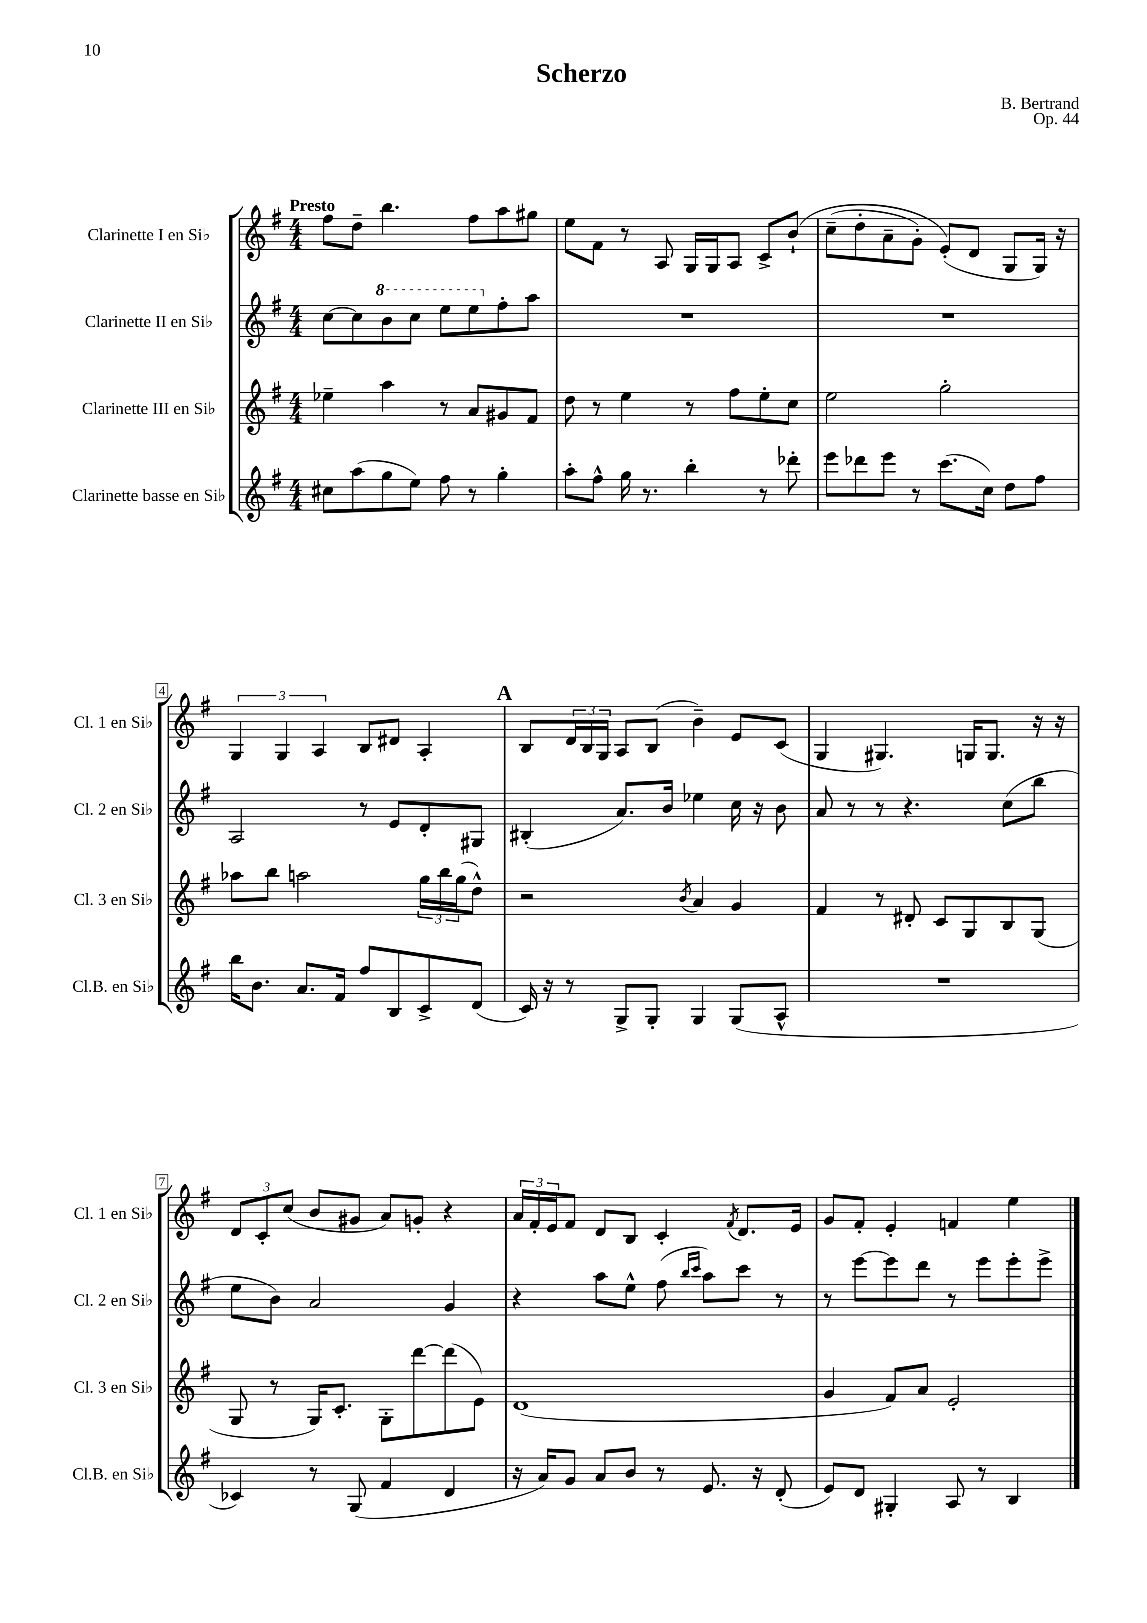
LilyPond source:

\header { title = "Scherzo" composer = "B. Bertrand" opus = "Op. 44" }
<<
\new StaffGroup <<
\new Staff = "s0" \with { instrumentName = "Clarinette I en Sib" shortInstrumentName = "Cl. 1 en Sib" } {
    \clef treble \key g \major \numericTimeSignature \time 4/4 \tempo "Presto"
    fis''8 d''8-- b''4. fis''8 a''8 gis''8 |
    e''8 fis'8 r8 a8 g16 g16 a8 c'8-> b'8-!\( |
    c''8--( d''8-. a'8-- g'8-.) e'8-.(\) d'8 g8 g16) r16 |
    \tuplet 3/2 { g4 g4 a4 } b8 dis'8 a4-. |
    \mark \markup { \bold "A" } b8 \tuplet 3/2 { d'16 b16 g16 } a8 b8( b'4--) e'8 c'8( |
    g4 gis4.) g16 g8. r16 r16 |
    \tuplet 3/2 { d'8 c'8-. c''8( } b'8 gis'8 a'8) g'8-. r4 |
    \tuplet 3/2 { a'16 fis'16-. e'16 } fis'8 d'8 b8 c'4-. \acciaccatura { fis'8 } d'8. e'16 |
    g'8 fis'8-. e'4-. f'4 e''4 \bar "|." |
}
\new Staff = "s1" \with { instrumentName = "Clarinette II en Sib" shortInstrumentName = "Cl. 2 en Sib" } {
    \clef treble \key g \major \numericTimeSignature \time 4/4
    c''8~ c''8 \ottava #1 b''8 c'''8 e'''8 e'''8 \ottava #0 fis''8-. a''8 |
    R1 |
    R1 |
    a2 r8 e'8 d'8-. gis8 |
    \mark \markup { \bold "A" } bis4-.( a'8.) b'16 ees''4 c''16 r16 b'8 |
    a'8 r8 r8 r4. c''8( b''8 |
    e''8 b'8) a'2 g'4 |
    r4 a''8 e''8-^ fis''8( \grace { b''16 c'''16 } a''8) c'''8 r8 |
    r8 e'''8~ e'''8 d'''8 r8 e'''8 e'''8-. e'''8-> \bar "|." |
}
\new Staff = "s2" \with { instrumentName = "Clarinette III en Sib" shortInstrumentName = "Cl. 3 en Sib" } {
    \clef treble \key g \major \numericTimeSignature \time 4/4
    ees''4-- a''4 r8 a'8 gis'8 fis'8 |
    d''8 r8 e''4 r8 fis''8 e''8-. c''8 |
    e''2 g''2-. |
    aes''8 b''8 a''2 \tuplet 3/2 { g''16 b''16 g''16( } d''8-^) |
    \mark \markup { \bold "A" } r2 \acciaccatura { b'8 } a'4 g'4 |
    fis'4 r8 dis'8-. c'8 g8 b8 g8( |
    g8 r8 g16) c'8.-. g8-. d'''8~ d'''8( e'8) |
    d'1( |
    g'4 fis'8) a'8 e'2-. \bar "|." |
}
\new Staff = "s3" \with { instrumentName = "Clarinette basse en Sib" shortInstrumentName = "Cl.B. en Sib" } {
    \clef treble \key g \major \numericTimeSignature \time 4/4
    cis''8 a''8( g''8 e''8) fis''8 r8 g''4-. |
    a''8-. fis''8-^ g''16 r8. b''4-. r8 des'''8-. |
    e'''8 des'''8 e'''8 r8 c'''8.( c''16) d''8 fis''8 |
    b''16 b'8. a'8. fis'16 fis''8 b8 c'8-> d'8( |
    \mark \markup { \bold "A" } c'16) r16 r8 g8-> g8-. g4 g8( a8-^ |
    R1 |
    ces'4) r8 g8( fis'4 d'4 |
    r16 a'16) g'8 a'8 b'8 r8 e'8. r16 d'8-.( |
    e'8) d'8 gis4-. a8 r8 b4 \bar "|." |
}
>>
>>
\layout { \context { \Score \override BarNumber.stencil = #(make-stencil-boxer 0.1 0.3 ly:text-interface::print) } }
